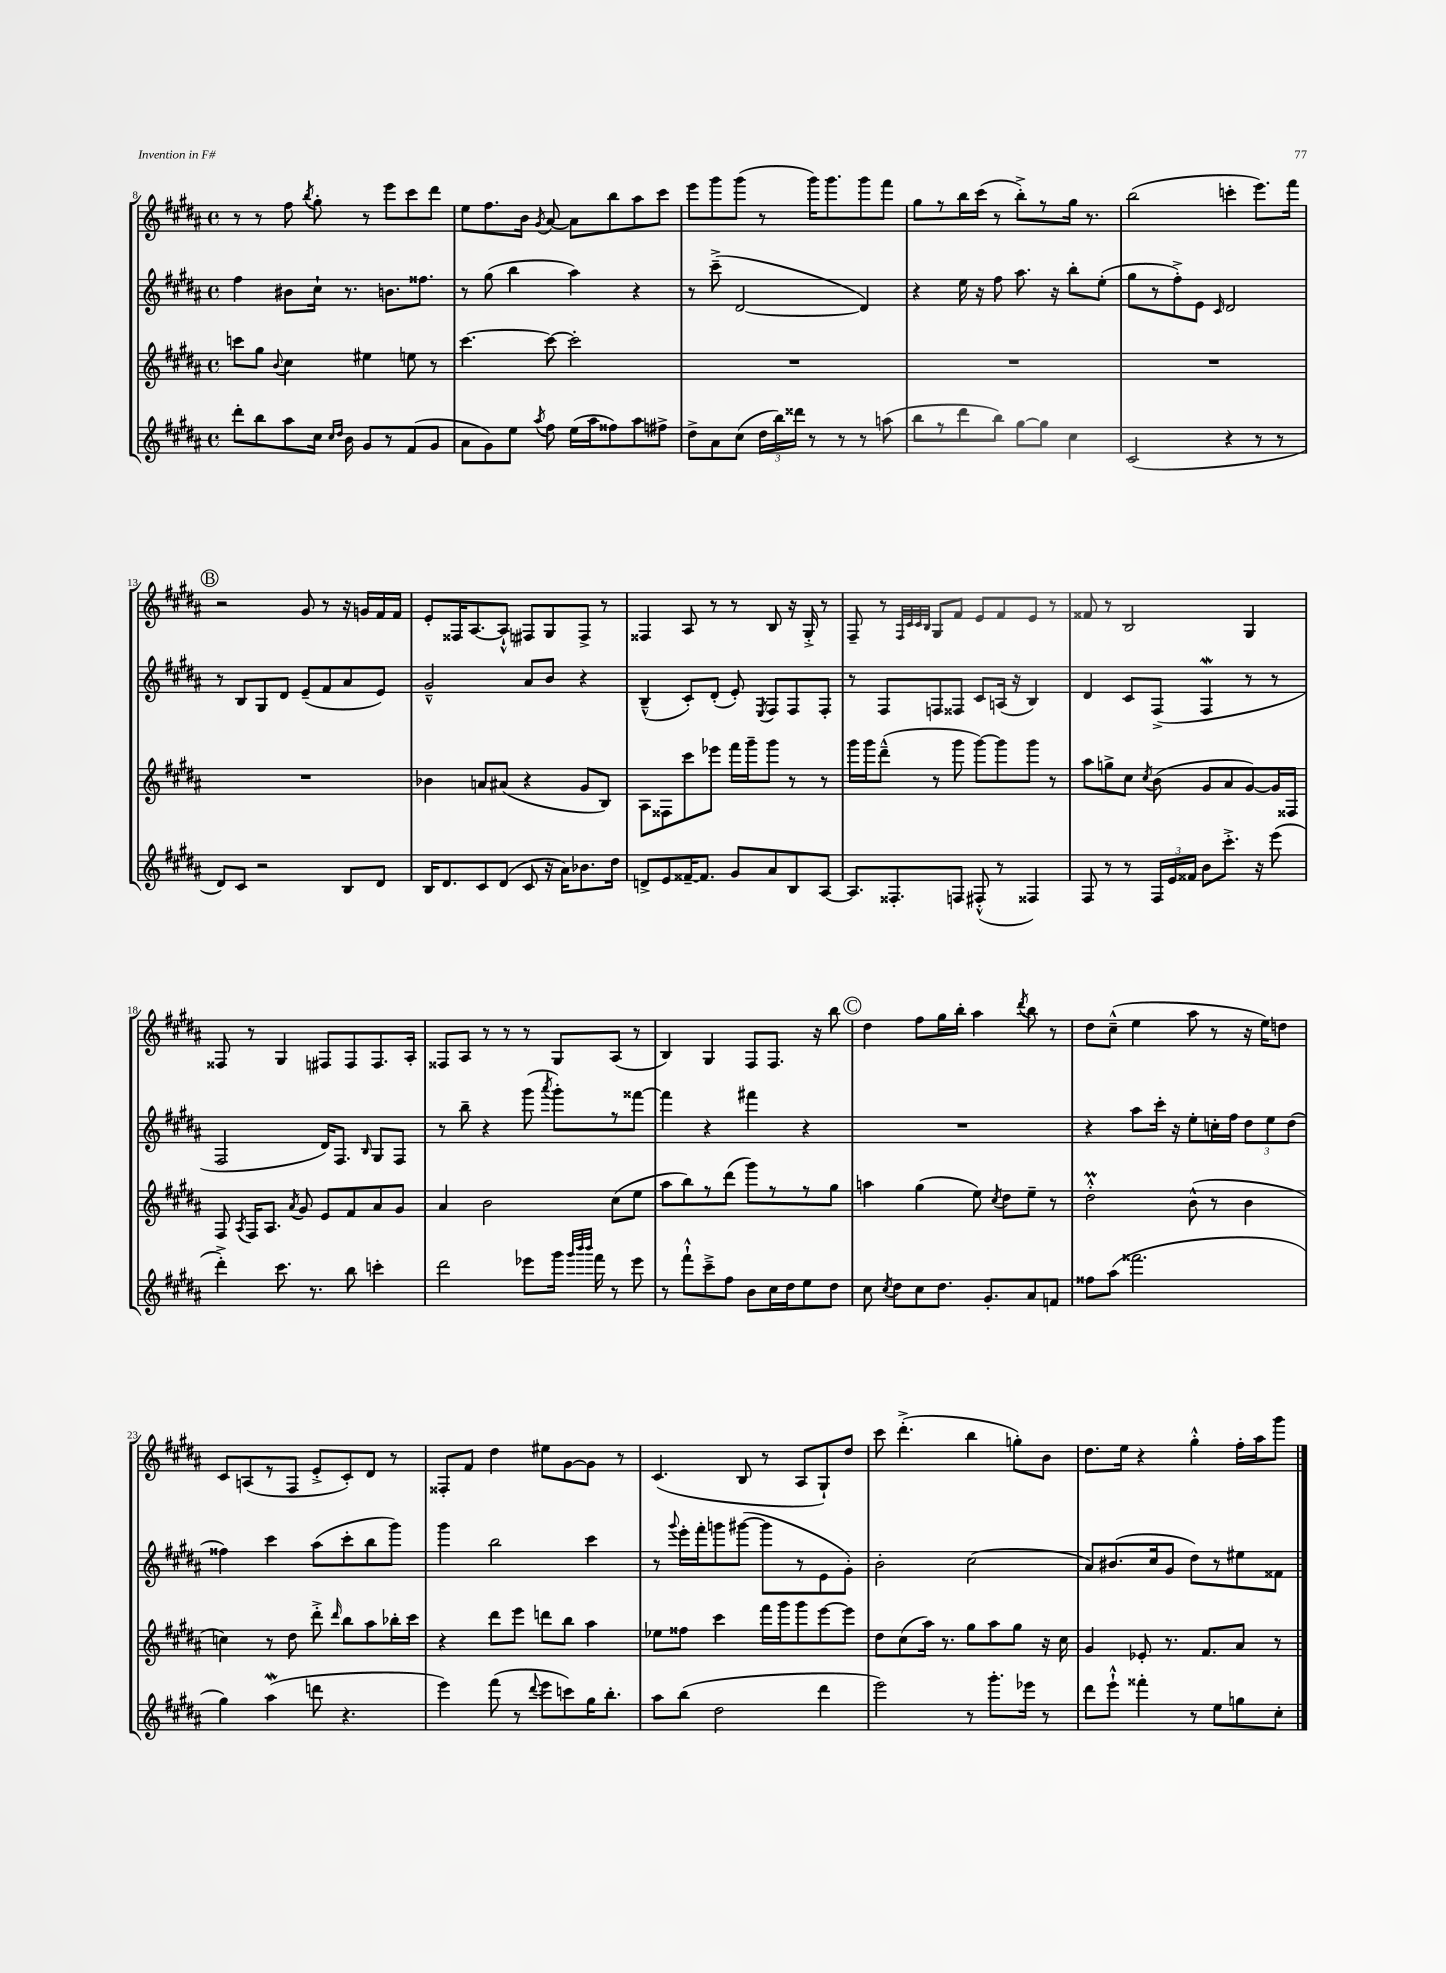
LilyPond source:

<<
\new StaffGroup <<
\new Staff = "s0" {
    \clef treble \key b \major \defaultTimeSignature \time 4/4
    \autoBeamOff r8 r8 fis''8 \acciaccatura { b''8 } gis''8-. r8 e'''8[ cis'''8 dis'''8] |
    e''8[ fis''8. b'16] \acciaccatura { gis'8 } ais'8~ ais'8[ b''8 ais''8 cis'''8] |
    e'''8[ gis'''8 gis'''8]( r8 gis'''16[) gis'''8. gis'''8 fis'''8] |
    gis''8[ r8 b''16 cis'''16]( r8 b''8[-.->) r8 gis''16] r8. |
    b''2( c'''4-. e'''8.[) fis'''16] |
    \mark \markup { \circle "B" } r2 gis'8 r8 r16 g'16[ fis'16 fis'16] |
    e'8[-. fisis16 ais8.~ ais8]-!-^ fis8[ gis8 fis8]-> r8 |
    fisis4 ais8 r8 r8 b8 r16 gis16-.-> r8 |
    fis8-- r8 \grace { fis32[ cis'32 cis'32 b32] } gis8[ fis'8] e'8[ fis'8 e'8] r8 |
    fisis'8 r8 b2 gis4 |
    fisis8 r8 gis4 fis8[ fis8 fis8. ais16]-. |
    fisis8[ ais8] r8 r8 r8 gis8[ ais8]( r8 |
    b4) gis4 fis8[ fis8.] r16 b''8 |
    \mark \markup { \circle "C" } dis''4 fis''8[ gis''16 b''16]-. ais''4 \acciaccatura { dis'''8 } b''8 r8 |
    dis''8[ cis''8]---^( e''4 ais''8 r8 r16 e''16[) d''8] |
    cis'8[ a8( r8 fis8] e'8[-.-> cis'8-.) dis'8] r8 |
    fisis8[-. fis'8] dis''4 eis''8[ gis'8~ gis'8] r8 |
    cis'4.( b8 r8 ais8[ gis8-!) dis''8] |
    cis'''8 dis'''4.-.->( b''4 g''8[-.) b'8] |
    dis''8.[ e''16] r4 gis''4-.-^ fis''16[-. ais''16 gis'''8] \bar "|." |
}
\new Staff = "s1" {
    \clef treble \key b \major \defaultTimeSignature \time 4/4
    \autoBeamOff fis''4 bis'8[ cis''16]-! r8. b'8.[ fisis''8.] |
    r8 gis''8( b''4 ais''4) r4 |
    r8 cis'''8--->( dis'2~ dis'4) |
    r4 e''16 r16 fis''8 ais''8. r16 b''8[-. e''8]-.( |
    gis''8[ r8 fis''8-.->) e'8] \grace { cis'16 } dis'2 |
    \mark \markup { \circle "B" } r8 b8[ gis8 dis'8] e'8[--( fis'8 ais'8 e'8]) |
    gis'2---^ ais'8[ b'8] r4 |
    b4---^( cis'8[-.) dis'8]-.( e'8-.) \acciaccatura { e8 } fis8[ fis8 fis8]-. |
    r8 fis8[ f8 fisis8] cis'8[ a16]( r16 b4) |
    dis'4 cis'8[ fis8]->( fis4\mordent r8 r8 |
    fis2 dis'16[) fis8.] \grace { b16 } gis8[ fis8] |
    r8 b''8-- r4 gis'''8( \acciaccatura { ais'''8 } gis'''8[-.) r8 fisis'''8]~ |
    fisis'''4 r4 fis'''4 r4 |
    \mark \markup { \circle "C" } R1 |
    r4 ais''8[ cis'''16]-. r16 e''8[-. c''16-. fis''16] \tuplet 3/2 { dis''8[ e''8 dis''8]( } |
    fisis''4) cis'''4 ais''8[( cis'''8-. b''8 gis'''8]) |
    gis'''4 b''2 cis'''4 |
    r8 \appoggiatura { gis'''8 } e'''16[-. fis'''16-. g'''8 gis'''8]~( gis'''8[ r8 e'8 gis'8]-.) |
    b'2-. cis''2( |
    ais'8[) bis'8.( cis''16 gis'8] dis''8[) r8 eis''8 fisis'8] \bar "|." |
}
\new Staff = "s2" {
    \clef treble \key b \major \defaultTimeSignature \time 4/4
    \autoBeamOff c'''8[ gis''8] \appoggiatura { b'8 } cis''4 eis''4 e''8 r8 |
    cis'''4.~ cis'''8~ cis'''2-. |
    R1 |
    R1 |
    R1 |
    \mark \markup { \circle "B" } R1 |
    bes'4 a'8[ ais'8]( r4 gis'8[ b8]) |
    ais8[ fisis8 cis'''8 ees'''8] fis'''16[ gis'''16-- gis'''8] r8 r8 |
    gis'''16[ gis'''16 dis'''8]---^( r8 gis'''8 gis'''8[~) gis'''8 gis'''8] r8 |
    ais''8[ g''8-> cis''8] \acciaccatura { cis''8 } b'8( gis'8[ ais'8 gis'8~) gis'16 fisis16] |
    fis8 \acciaccatura { ais8 } fis16[ ais8.] \acciaccatura { ais'8 } gis'8 e'8[ fis'8 ais'8 gis'8] |
    ais'4 b'2 cis''8[( e''8] |
    ais''8[ b''8) r8 dis'''8]( gis'''8[) r8 r8 gis''8] |
    \mark \markup { \circle "C" } a''4 gis''4( e''8) \acciaccatura { cis''8 } dis''8[ e''8]-- r8 |
    dis''2-.-^\prall b'8-^( r8 b'4 |
    c''4) r8 dis''8 dis'''8-.-> \grace { dis'''16 } b''8[ ais''8 bes''16-. cis'''16] |
    r4 dis'''8[ e'''8] d'''8[ b''8] ais''4 |
    ees''8[ fisis''8] cis'''4 fis'''16[ gis'''16 gis'''8 e'''8~ e'''8] |
    dis''8[ cis''8( ais''16]) r8. gis''8[ ais''8 gis''8] r16 cis''16 |
    gis'4 ees'8-. r8. fis'8.[ ais'8] r8 \bar "|." |
}
\new Staff = "s3" {
    \clef treble \key b \major \defaultTimeSignature \time 4/4
    \autoBeamOff dis'''8[-. b''8 ais''8 cis''16] \grace { cis''16[ dis''16] } b'16 gis'8[ r8 fis'8( gis'8] |
    ais'8[ gis'8) e''8] \acciaccatura { ais''8 } fis''8 e''16[( ais''16 fisis''8) ais''8 fis''8]-> |
    dis''8[-> ais'8 cis''8]( \tuplet 3/2 { dis''16[ b''16) disis'''16] } r8 r8 r8 a''8( |
    b''8[ r8 dis'''8 b''8]) gis''8[~ gis''8] cis''4 |
    cis'2( r4 r8 r8 |
    \mark \markup { \circle "B" } dis'8[) cis'8] r2 b8[ dis'8] |
    b16[ dis'8. cis'8 dis'8]( cis'8 r16 ais'16[) bes'8. dis''16] |
    d'8[-> e'8 fisis'16~-- fisis'8.] gis'8[ ais'8 b8 ais8]~ |
    ais8.[ fisis8.-. f8] fis8-.-^( r8 fisis4) |
    fis8 r8 r8 \tuplet 3/2 { fis16[ e'16 fisis'16] } b'8[ cis'''8.]-.-> r16 e'''8( |
    dis'''4-.->) cis'''8. r8. b''8 c'''4-. |
    dis'''2 ees'''8[ gis'''16] \grace { gis'''32[ b'''32 b'''32] } fis'''16 r8 ees'''8 |
    r8 fis'''8[-!-^ cis'''8---> fis''8] b'8[ cis''16 dis''16 e''8 dis''8] |
    \mark \markup { \circle "C" } cis''8 \acciaccatura { cis''8 } dis''8[ cis''8 dis''8.] gis'8.[-. ais'8 f'8] |
    fisis''8[ ais''8]( fisis'''2. |
    gis''4) ais''4\mordent( d'''8 r4. |
    e'''4) fis'''8( r8 \appoggiatura { dis'''8 } e'''8[ c'''8) gis''16 b''8.]-. |
    ais''8[ b''8]( dis''2 dis'''4 |
    e'''2) r8 gis'''8.[-. ees'''16] r8 |
    dis'''8[ e'''8]-!-^ fisis'''4-. r8 e''8[ g''8 cis''8]-. \bar "|." |
}
>>
>>
\layout { \context { \Score currentBarNumber = #8 } }
